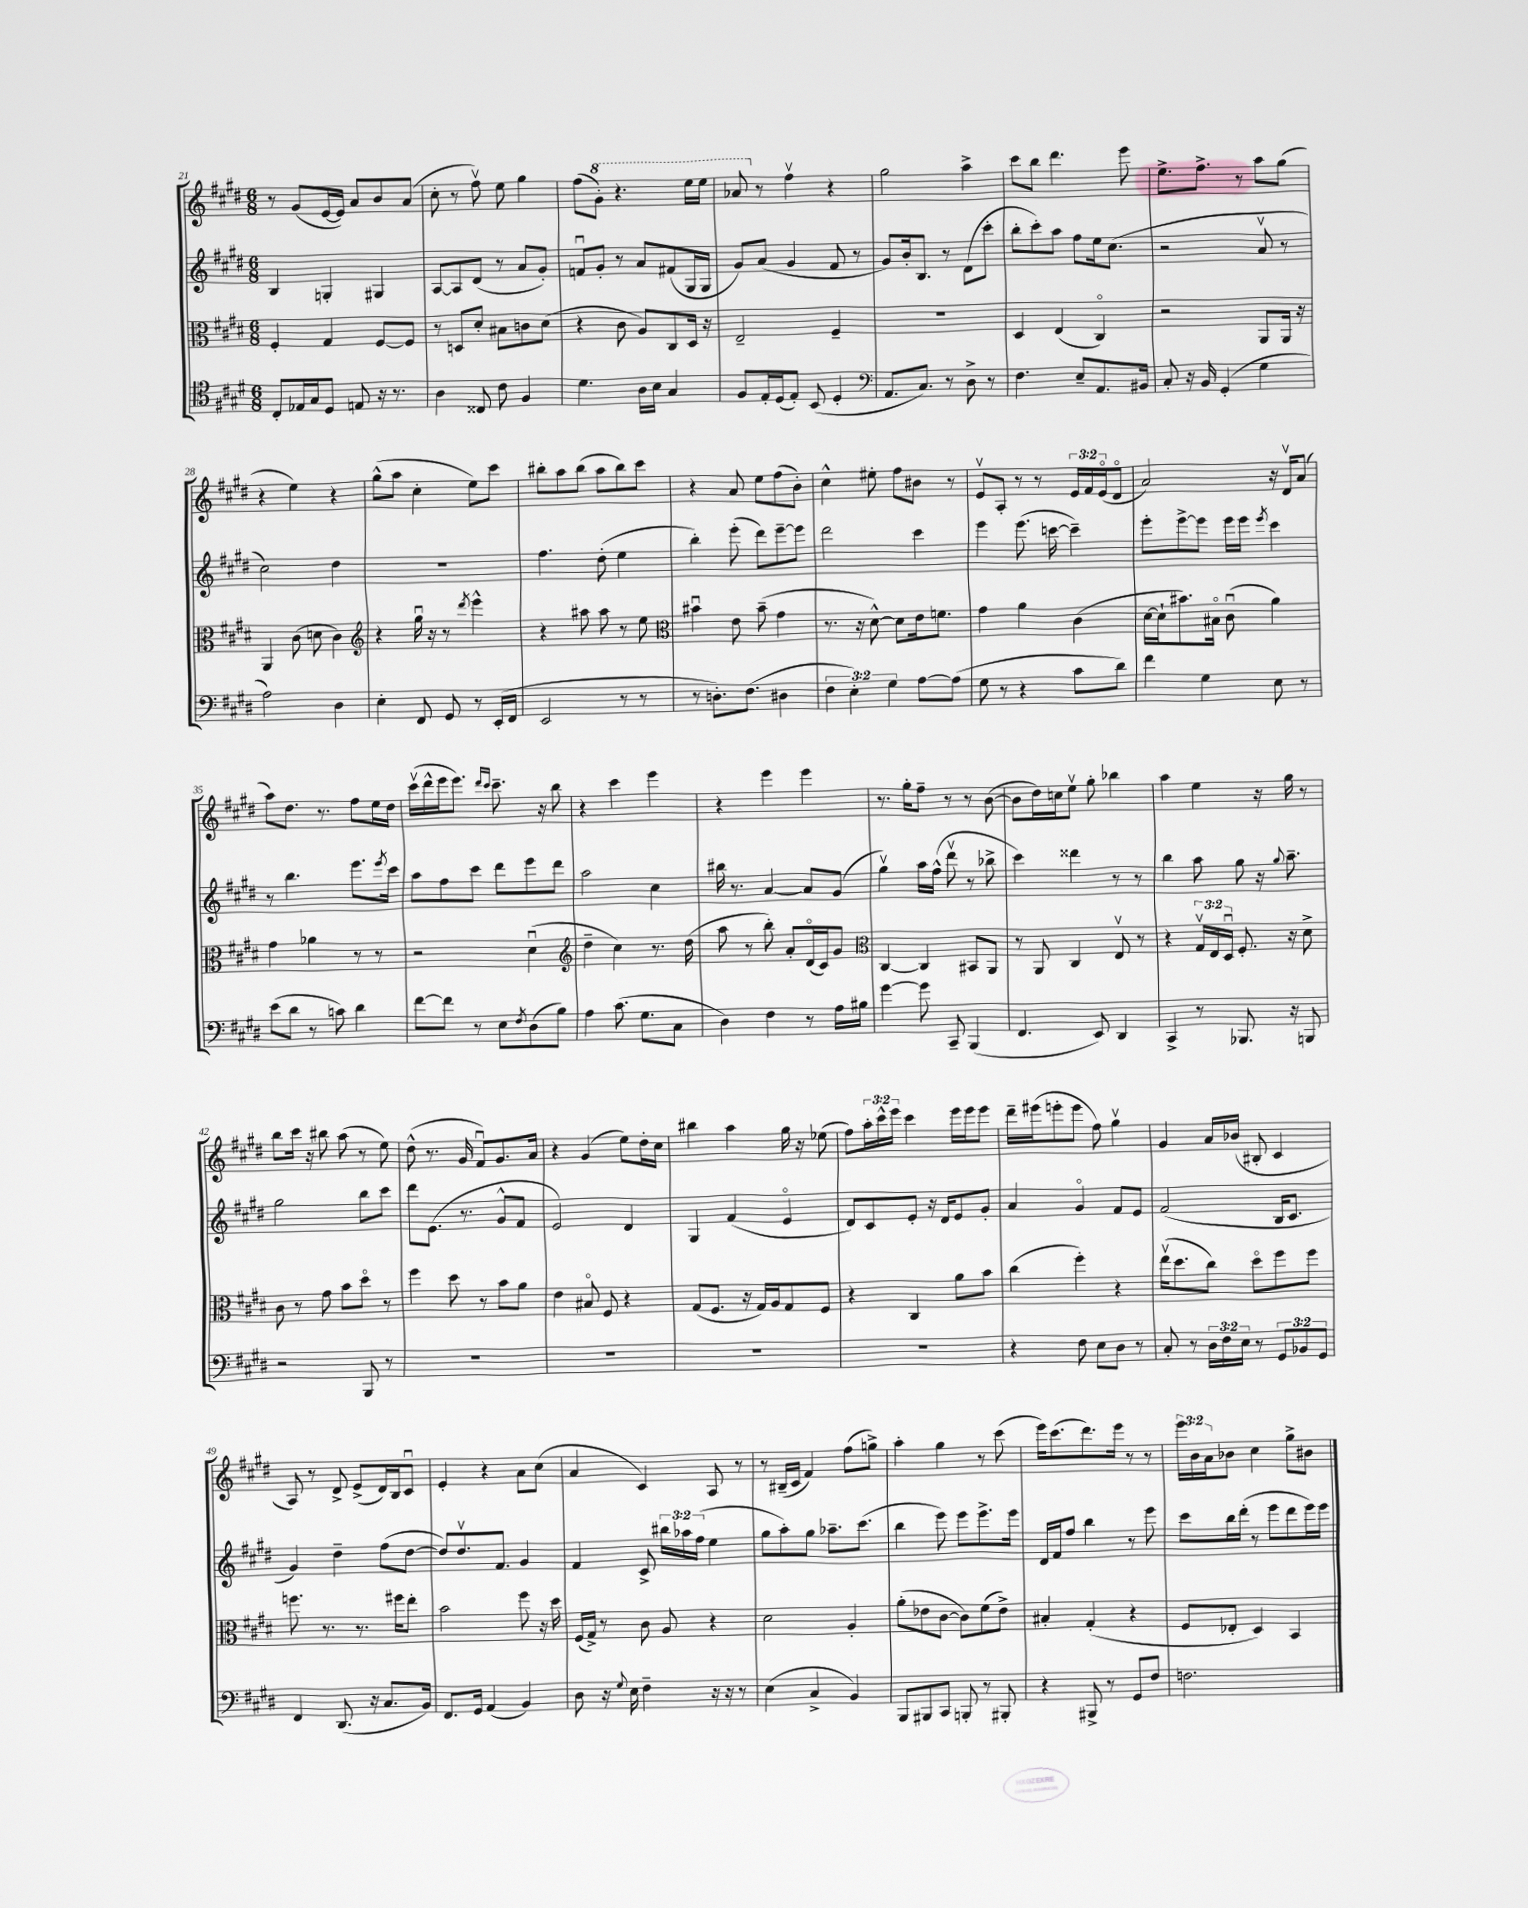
<<
\new StaffGroup <<
\new Staff = "s0" {
    \clef treble \key e \major \numericTimeSignature \time 6/8 \override Staff.TupletNumber.text = #tuplet-number::calc-fraction-text
    r8 gis'8( e'16~ e'16) a'8 b'8 a'8( |
    cis''8-. r8 fis''8\upbow) e''8 gis''4 |
    fis''8( \ottava #1 gis''8-.) r4. e'''16 e'''16 |
    aes''8 \ottava #0 r8 fis''4\upbow r4 |
    gis''2 a''4-> |
    cis'''8 b''8 dis'''4. e'''8 |
    e''8.-> fis''8.-> r8 a''8 gis''8( |
    r4 e''4) r4 |
    gis''8-^( a''8 cis''4-. e''8) cis'''8 |
    bis''8-. a''8 bis''8( a''8 bis''8) cis'''8 |
    r4 a'8 e''8 fis''8( b'8-.) |
    cis''4-^ eis''8-. fis''8 bis'8 r8 |
    e'8\upbow a8-. r8 r8 \tuplet 3/2 { e'16 fis'16 e'16\flageolet( } dis'8\flageolet |
    a'2) r16 dis'16\upbow a'8( |
    a''8) dis''8. r8. fis''8 e''16 dis''16 |
    cis'''16\upbow( dis'''16-^ e'''16 e'''8.) \grace { dis'''16 cis'''16 } cis'''8.-- r16 b''8 |
    r4 cis'''4 e'''4 |
    r4 e'''4 e'''4 |
    r8. gis''16-. fis''8-- r8 r8 b'8~( |
    b'8 dis''16) c''16 e''8\upbow gis''8-. bes''4 |
    a''4 e''4 r16 gis''16 r8 |
    b''8 cis'''16 r16 bis''8 a''8( r8 e''8) |
    dis''8-^( r8. gis'16 fis'8\downbow) gis'8. a'16 |
    r4 gis'4( e''8) dis''16-. cis''16 |
    bis''4 a''4 gis''16 r16 ees''8( |
    fis''8) \tuplet 3/2 { a''16-. cis'''16-^ e'''16 } cis'''4 e'''16 e'''16 e'''8 |
    dis'''16-- eis'''16( e'''8-. e'''8 fis''8) gis''4\upbow |
    gis'4 a'16 bes'16( bis8-. cis'4 |
    a8) r8 dis'8-> e'8->( dis'16) b16 cis'8\downbow |
    e'4-. r4 a'8 cis''8( |
    a'4 cis'4) a8 r8 |
    r8 bis16--( cis'16 fis'4) fis''8( g''8->) |
    a''4-. gis''4 r8 cis'''8( |
    e'''16) cis'''8.( dis'''8.) e'''16 r8 r8 |
    \tuplet 3/2 { e'''16 b'16 a'16 } bes'8 cis''4 gis''8-> bis'8 \bar "|." |
}
\new Staff = "s1" {
    \clef treble \key e \major \numericTimeSignature \time 6/8 \override Staff.TupletNumber.text = #tuplet-number::calc-fraction-text
    b4 g4-. gis4 |
    a8~ a8 dis'8( r8 a'8 gis'8-.) |
    f'8\downbow gis'8-. r8 a'8 fis'8( gis16 gis16 |
    gis'8) a'8( gis'4 fis'8 r8 |
    gis'8) b'16-. b8. r8 dis'8( cis'''8-. |
    b''8-. cis'''8-.) a''8 fis''8 e''16 cis''8.( |
    r2 a'8\upbow r8 |
    cis''2) dis''4 |
    R2. |
    fis''4. dis''8-.( e''4 |
    b''4-.) e'''8-.( dis'''8) e'''8~-- e'''8 |
    dis'''2 cis'''4 |
    e'''4 e'''8.( c'''16~ c'''4--) |
    e'''8-. e'''8~-> e'''8 e'''16 e'''16 \acciaccatura { e'''8 } cis'''4 |
    r8 b''4. e'''8. \acciaccatura { e'''8 } cis'''16 |
    a''8 fis''8 cis'''8 dis'''8 e'''8 dis'''8 |
    a''2 cis''4 |
    bis''16 r8. a'4~ a'8 gis'8( |
    gis''4\upbow) a''16 fis''16-^( dis'''8\upbow r8 bes''8-> |
    cis'''4) disis'''4 r8 r8 |
    b''4 a''8 gis''8 r16 \appoggiatura { gis''8 } a''8.-- |
    gis''2 b''8 cis'''8 |
    dis'''8 e'8.( r8. gis'8-^ fis'8 |
    e'2) dis'4 |
    gis4 fis'4( e'4\flageolet |
    dis'8) cis'8 e'8-. r16 dis'16 e'8 gis'8-. |
    a'4 gis'4\flageolet fis'8 e'8 |
    fis'2( b16 cis'8. |
    gis'4) dis''4-- fis''8( dis''8~ |
    dis''8) dis''8.\upbow fis'8. gis'4 |
    fis'4 cis'8-> \tuplet 3/2 { bis''16 aes''16 fis''16( } e''4 |
    gis''8 a''8-.) gis''8 aes''8.-- cis'''8.( |
    b''4 e'''8) e'''8 e'''8.-> e'''16 |
    dis'16 fis'16 fis''8 b''4 r8 e'''8 |
    cis'''8 b''16 dis'''16-.( r8 e'''8 dis'''8 e'''16) e'''16 \bar "|." |
}
\new Staff = "s2" {
    \clef alto \key e \major \numericTimeSignature \time 6/8 \override Staff.TupletNumber.text = #tuplet-number::calc-fraction-text
    fis4-. gis4 fis8~ fis8 |
    r8 d8 dis'8-. bis8 c'8 dis'8( |
    r4 cis'8 a8) cis8 dis16 r16 |
    e2-- fis4-- |
    R2. |
    dis4 e4( cis4\flageolet) |
    r2 a,8 a,16 r16 |
    a,4 cis'8( d'8 cis'4) |
    \clef treble r4 gis''16\downbow r16 r8 \acciaccatura { dis'''8 } e'''4-^ |
    r4 ais''8 ais''8 r8 e''8 |
    \clef alto bis'4\downbow e'8 bis'8--( gis'4 |
    r8. r16 dis'8~-^) dis'8 e'16 f'8. |
    gis'4 a'4 cis'4( |
    dis'16~ dis'16-! bis'8.) bis16\flageolet cis'8\downbow( a'4) |
    gis'4 aes'4 r8 r8 |
    r2 dis'4\downbow( |
    \clef treble dis''4-- cis''4) r8. dis''16( |
    a''8 r8 b''8-.) a'8-. dis'16\flageolet( cis'16) gis'8 |
    \clef alto cis4~ cis4 bis,8 a,8 |
    r8 a,8 cis4 e8\upbow r8 |
    r4 \tuplet 3/2 { gis16\upbow e16 dis16\downbow } fis8.-. r16 dis'8-> |
    cis'8 r8 gis'8 b'8 dis''8\flageolet r8 |
    fis''4 dis''8 r8 b'8 a'8 |
    e'4 bis8\flageolet fis8 r4 |
    gis8( fis8. r16 gis16) a16 gis8 fis8 |
    r4 cis4 a'8 b'8 |
    cis''4( fis''4-.) r4 |
    e''16\upbow( dis''8. cis''8) dis''8\flageolet fis''8 fis''8 |
    f''8. r8. r8. fis''16 e''8-. |
    b'2 fis''8 r16 dis''16 |
    fis16( gis16->) r8 cis'8 a8 r4 |
    dis'2 a4-. |
    a'8-.( ees'8 cis'8~ cis'8) fis'8( ees'8->) |
    bis4-. gis4-.( r4 |
    fis8 ees8-. dis4) b,4 \bar "|." |
}
\new Staff = "s3" {
    \clef tenor \key e \major \numericTimeSignature \time 6/8 \override Staff.TupletNumber.text = #tuplet-number::calc-fraction-text
    cis8-. ees16 gis16 dis8 e8 r16 r8. |
    a4 cisis8 cis'8 fis4 |
    dis'4. a16 b16 gis4 |
    fis8 e16-. dis16( e8-.) b,8( dis4-. |
    \clef bass a,8. cis8.) r8 dis8-> r8 |
    fis4. e8-- a,8. bis,16 |
    cis8-. r16 b,16 gis,4-.( gis4 |
    a2) dis4 |
    e4-. fis,8 gis,8 r8 e,16-.( fis,16 |
    e,2 r8 r8 |
    r8 d8.-.) fis8.( dis4 |
    \tuplet 3/2 { fis4 e4-.) gis4 } a8~ a8( |
    gis8 r8 r4 cis'8 dis'8) |
    fis'4 gis4 e8 r8 |
    e'8( dis'8 r8 c'8) dis'4 |
    fis'8~ fis'8 r8 e8 \acciaccatura { fis8 } dis8( b8) |
    a4 cis'8.( gis8. cis8 |
    dis4) fis4 r8 a16 bis16 |
    gis'4~ gis'8 cis,8-- b,,4( |
    fis,4. e,8) dis,4 |
    cis,4-> r8 bes,,8. r16 b,,8 |
    r2 b,,8 r8 |
    R2. |
    R2. |
    R2. |
    R2. |
    r4 fis8 e8 dis8 r8 |
    cis8-. r8 \tuplet 3/2 { dis16 fis16 e16 } r8 \tuplet 3/2 { gis,8 bes,8 gis,8 } |
    fis,4 dis,8.( r16 cis8. b,16) |
    fis,8. gis,16 a,4( b,4) |
    dis8 r16 \appoggiatura { gis8 } e16 fis4-- r16 r16 r8 |
    e4( cis4-> b,4) |
    b,,8 bis,,8 cis,8 b,,8-. r8 bis,,8-. |
    r4 bis,,8-> r8 gis,8 fis8 |
    f2. \bar "|." |
}
>>
>>
\layout { \context { \Score currentBarNumber = #21 } }
